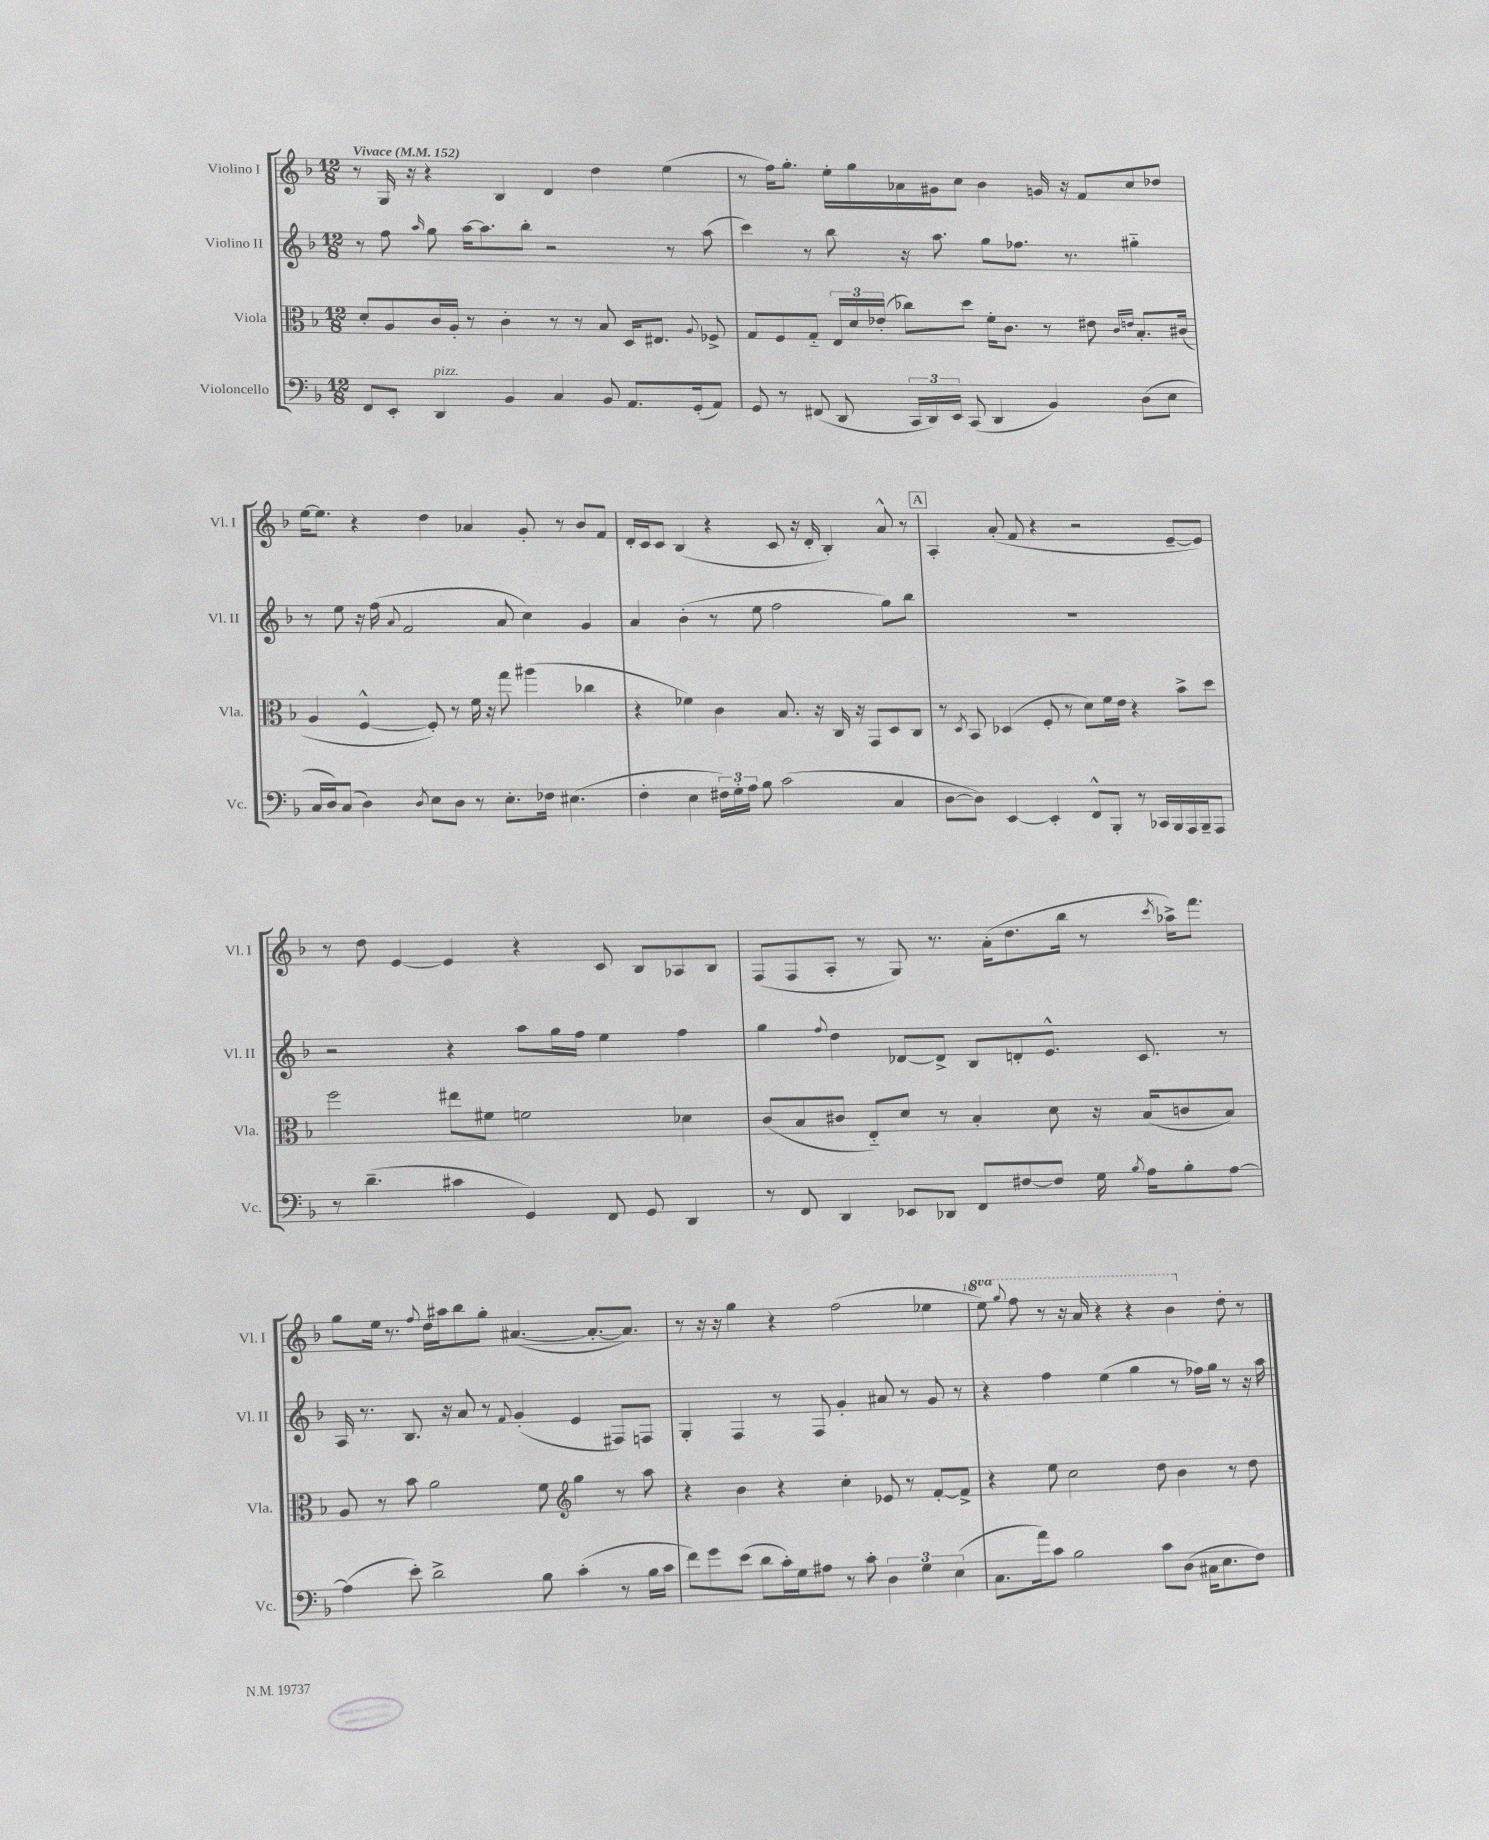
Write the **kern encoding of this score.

**kern	**kern	**kern	**kern
*part4	*part3	*part2	*part1
*staff4	*staff3	*staff2	*staff1
*I"Violoncello	*I"Viola	*I"Violino II	*I"Violino I
*I'Vc.	*I'Vla.	*I'Vl. II	*I'Vl. I
*clefF4	*clefC3	*clefG2	*clefG2
*k[b-]	*k[b-]	*k[b-]	*k[b-]
*M12/8	*M12/8	*M12/8	*M12/8
*MM152	*MM152	*MM152	*MM152
=1	=1	=1	=1
!	!	!	!LO:TX:a:B:t=Vivace
8FF/L	8d'/L	8r	8r
8EE'/J	8A/	8ff\	16G/
.	.	.	16r
.	.	16qqaa/	.
!LO:TX:a:i:t=pizz.	!	!	!
4DD/	16c/L	8gg\	4r
.	16A'/JJ	.	.
.	8r	[16aa\KL	.
.	.	8.aa\]	.
4BB-/	4c'\	.	4B-/
.	.	8bb-'\J	.
4C/	8r	2r	4d/
.	8r	.	.
8BB-/	8B-/	.	4dd\
8.AA/L	16D/KL	.	.
.	8.E#X/J	.	.
.	.	8r	(4ee\
(16GG'/k	.	.	.
.	8qqA/	.	.
8AA/J)	8F-X^/	(8aa\	.
=2	=2	=2	=2
8GG/	8G/L	4ccc\)	8r
8r	8F/	.	16ff\KL)
.	.	.	8.gg'\J
(8FF#X/	8G/J	8r	.
8DD/	24E/LL	8bb-\	16ee'\LL
.	24d/	.	.
.	.	.	16gg\
.	(24e-X'/JJ	.	.
24CC/LL	8cc-X\L)	16r	16a-X\
24DD/)	.	.	.
.	.	8.aa\	16g#X\J
24EE/JJ	.	.	.
(8CC/	8dd\J	.	8cc\J
4DD/	16f'\KL	8gg\L	4b-\
.	8.c\J	.	.
.	.	8.ff-X\J	.
4BB-/)	8r	.	16gn/
.	.	8.r	16r
.	8e#X\	.	8f/L
.	16qqc/LL	.	.
.	16qqen/JJ	.	.
(8D\L	8.B-'/L	4gg#X\	8cc/
8E\J	.	.	8dd-X/J
.	(16c#X/Jk	.	.
!!LO:LB:g=z
=3	=3	=3	=3
16C/LL	4A/	8r	[16ee\KL
16D/J)	.	.	8.ee\J]
(8C/J	.	8ee\	.
4D\)	[4F^^/	16r	4r
.	.	(16ff\	.
.	.	8qqa/	.
.	.	2f/	.
8qD/	.	.	.
8E\L	8F'/])	.	4dd\
8D\J	8r	.	.
8r	16f\	.	4a-X/
.	16r	.	.
8.E'\L	8gg\	8a/	.
.	(4aa#X\	4cc\)	8g'/
16F-X\Jk	.	.	.
(4.E#X\	.	.	8r
.	4cc-X\	4g/	8b-/L
.	.	.	8f/J
=4	=4	=4	=4
4F'\	4r	4a/	16d'/LL
.	.	.	16c/J
.	.	.	8c/J
4E\	4f-X\)	(4b-'\	(4B-/
24F#X\LL)	4c\	8r	4r
24G'\	.	.	.
24A\JJ	.	.	.
8B-\	.	8ee\	.
(2c\	8.B-/	2ff\	8c/
.	.	.	16r
.	16r	.	16d'/
.	16C/	.	4B-'/)
.	16r	.	.
.	8GG/L	.	.
4C/	8D/	8gg\L)	8a^^/
.	8C/J	8bb-\J	8r
!!LO:REH:place=s1:t=A
=5	=5	=5	=5
[8D\L	8r	1.r	4A'/
.	8qD/	.	.
8D\J])	8BB-/	.	.
[4EE/	(4D-X/	.	(8a'/
.	.	.	8f/
4EE'/]	8F'/	.	4r
.	8r	.	.
8FF^^/L	8d\L)	.	2r
8BBB-'/J	16f\L	.	.
.	16e\JJ	.	.
8r	4r	.	.
16CC-X/LL	.	.	.
16BBB-/	.	.	.
16AAA/	8b-^\L	.	[8e~/L
16BBB-~/J	.	.	.
8AAA/J	8dd\J	.	8e/J])
!!LO:LB:g=z
=6	=6	=6	=6
8r	2ff\	2r	8r
(4.d~\	.	.	8dd\
.	.	.	[4e/
4c#X\	8ee#X\L	4r	4e/]
.	8f#X\J	.	.
4GG/)	2fn\	8aa\L	4r
.	.	16gg\L	.
.	.	16ff\JJ	.
8FF/	.	4ee\	8c/
8GG/	.	.	8B-/L
4DD/	4d-X\	4ff\	8A-X/
.	.	.	8B-/J
=7	=7	=7	=7
8r	(8c/L	4gg\	(8F/L
8FF/	8B-/	.	8F/
.	.	8qqff/	.
4DD/	8c#X/J	4dd\	8A'/J
.	8E/L)	.	8r
8EE-X/L	8d/J	[8d-X/L	8G/)
8DD-X/J	8r	8d-^/J]	8.r
8FF/L	4B-'/	8B-/L	.
.	.	.	(16a'\KL
[8F#X/	.	8dn'/	8.dd\
8F#/J]	8d\	8.e^^/J	.
.	.	.	16bb-\Jk
16G\	16r	.	8r
8qB-/	.	.	.
16A\KL	(16B-/KL	8.c/	.
.	.	.	8qccc/
8B-'\	8cn/	.	16aa-X^\KL)
.	.	.	8.fff\J
[8A\J	8B-/J)	8r	.
!!LO:LB:g=z
=8	=8	=8	=8
(4A\]	8A/	16A/	8gg\L
.	.	8.r	.
.	8r	.	16ee\Jk
.	.	.	8.r
8e'\)	8b-\	8.B-/	.
.	.	.	8qqff/
2d^\	2a\	.	16dd\LL
.	.	16r	16aa#X\J
.	.	8a/	8bb-\
.	.	8r	8gg'\J
.	.	8qqf/	.
.	.	(4g'/	([4.a#X/
8B-\	8f\	.	.
*	*clefG2	*	*
(4c'\	4gg\	4e/	.
.	.	.	8.a#'/L_
8r	8r	8F#X/L)	.
.	.	.	8.a#/J])
16B-\LL	8aa\	8Fn/J	.
16c\JJ	.	.	.
=9	=9	=9	=9
8f\L)	4r	4G'/	8r
8g\	.	.	16r
.	.	.	16r
(8e\J	4b-\	4F/	4gg\
8d\L	.	.	.
16c'\L)	4r	8r	4r
16G\J	.	.	.
8A#X\J	.	8F/	.
8r	4cc'\	4g'/	(2ff\
8c'\	.	.	.
6D\	8e-X/	8a#X/	.
.	8r	8r	.
6G\	.	.	.
.	[8f'/L	8g/	4ee-X\
(6E\	.	.	.
.	8f^/J]	8r	.
=10	=10	=10	=10
*	*	*	*8va
8.C\L	4r	4r	8eee\)
.	.	.	8qqggg/
.	.	.	8fff\
16a\k)	.	.	.
8c\J	8ee\	4ff\	8r
2B-\	2cc\	.	16r
.	.	.	16aa/
.	.	(4ee\	4r
.	.	4gg\	4r
8c\L	8dd\	.	.
(8D\J	4b-\	8r	4bb-\
16C#X\KL	.	16ff-X\LL)	.
8.E\	.	16gg\JJ	.
*	*	*	*X8va
.	8r	8r	8dd'\
8F\J)	8dd\	16r	8r
.	.	16aa\	.
==	==	==	==
*-	*-	*-	*-
